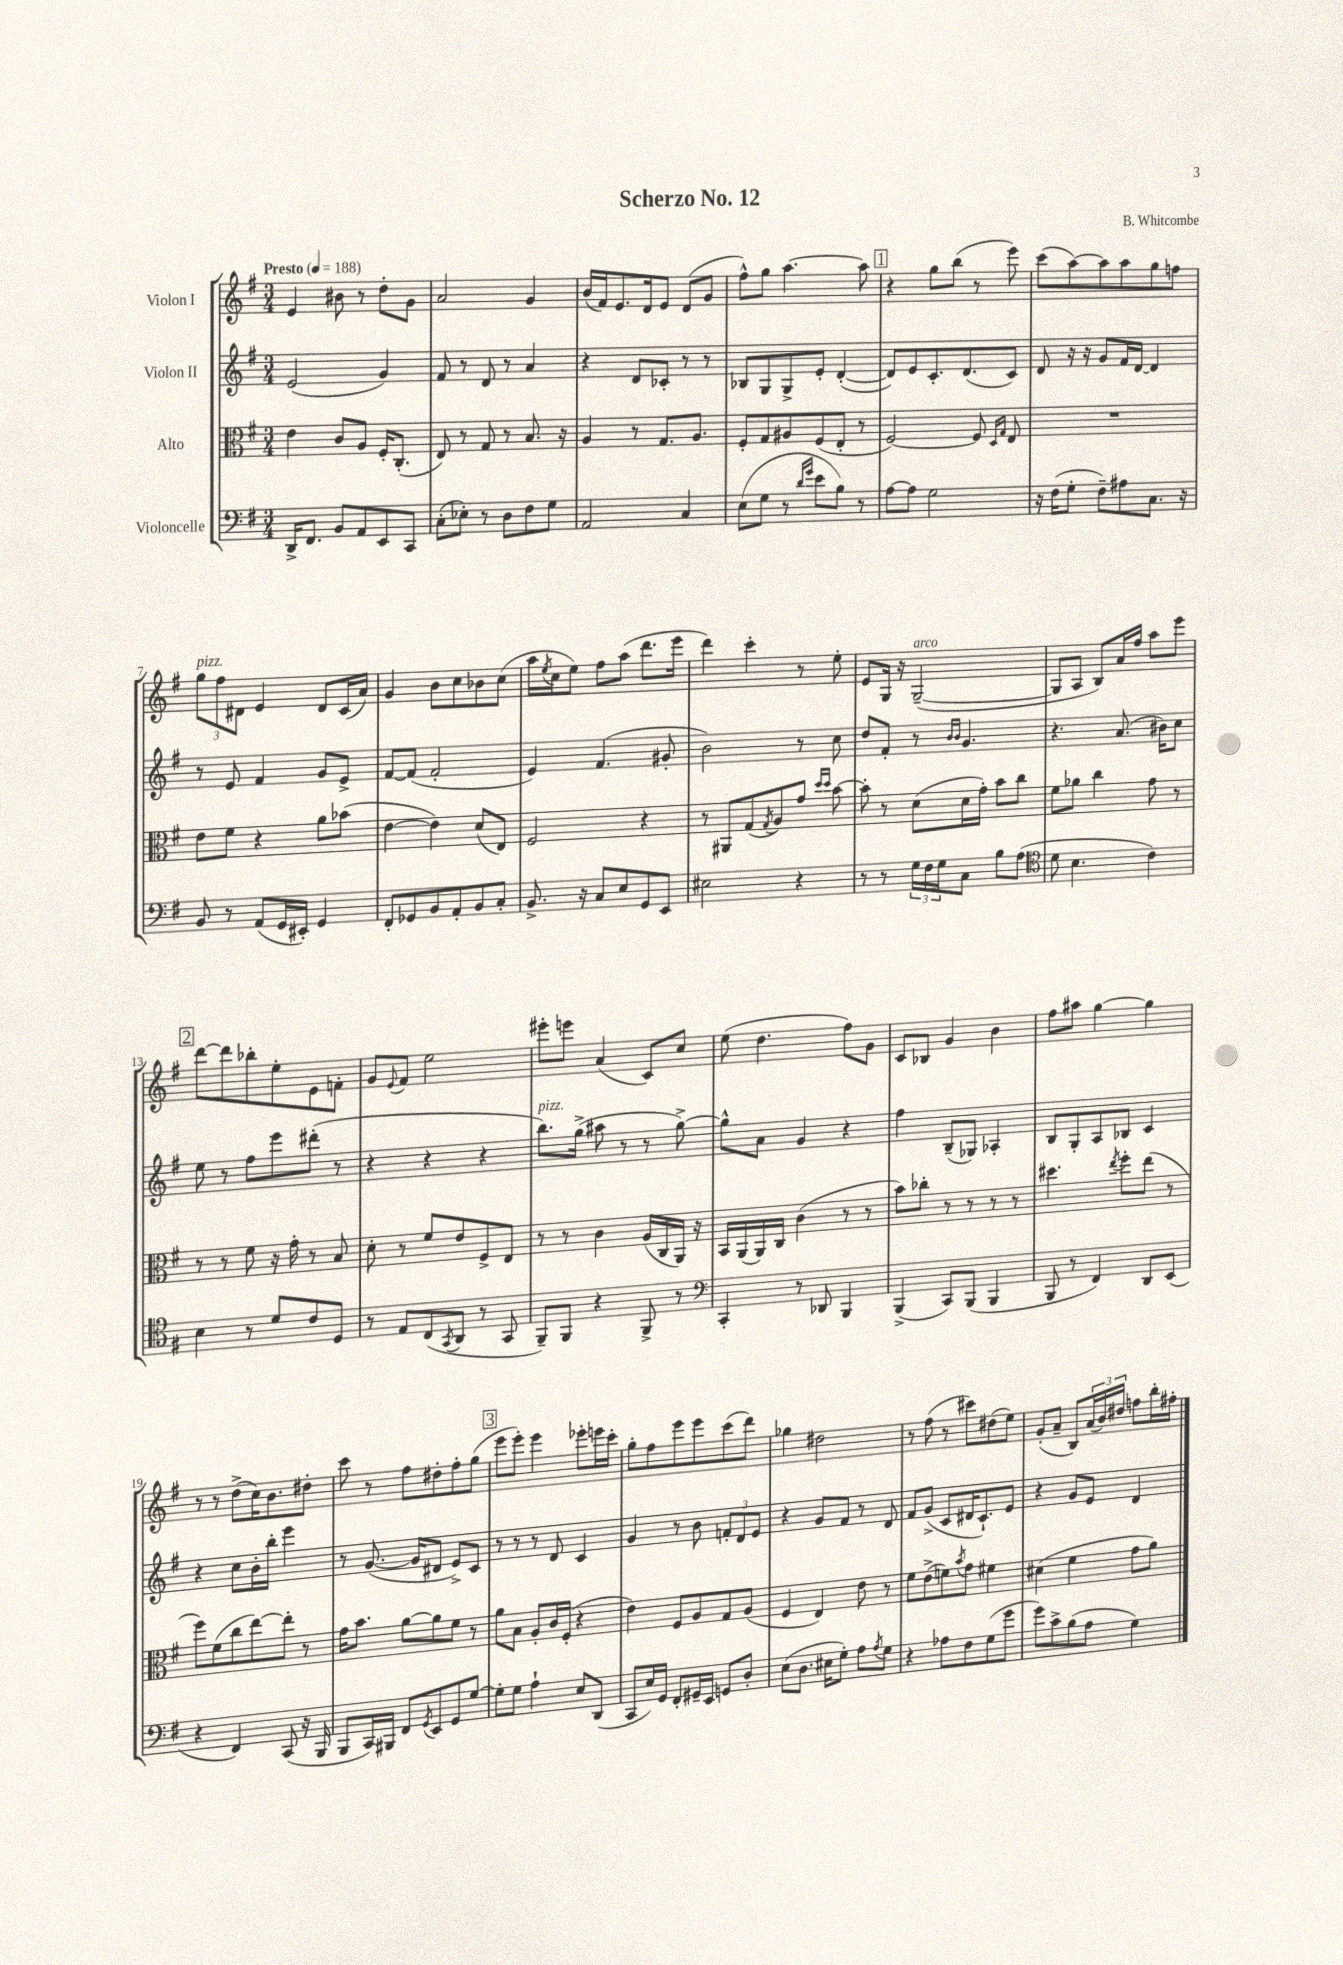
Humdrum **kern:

**kern	**kern	**kern	**kern
*part4	*part3	*part2	*part1
*staff4	*staff3	*staff2	*staff1
*I"Violoncelle	*I"Alto	*I"Violon II	*I"Violon I
*clefF4	*clefC3	*clefG2	*clefG2
*k[f#]	*k[f#]	*k[f#]	*k[f#]
*M3/4	*M3/4	*M3/4	*M3/4
*MM188	*MM188	*MM188	*MM188
=1	=1	=1	=1
!	!	!	!LO:TX:a:B:t=Presto
16DD^/KL	4e\	(2e/	4e/
8.FF#/J	.	.	.
8BB/L	8c/L	.	8b#X\
8AA/	8A/J	.	8r
8EE/	16F#'/KL	4g/)	8dd'\L
.	(8.C'/J	.	.
8CC/J	.	.	8g\J
=2	=2	=2	=2
(8C'\L	8E/)	8f#/	2a/
8E-X'\J)	8r	8r	.
8r	8G/	8d/	.
8D\L	8r	8r	.
8F#\	8.B/	4a/	4g/
8G\J	.	.	.
.	16r	.	.
=3	=3	=3	=3
2AA/	4A/	4r	(16b/LL
.	.	.	16f#/J)
.	.	.	8.e/
.	8r	8d/L	.
.	.	.	16d/k
.	8.G/L	8c-X'/J	8e/J
4C/	.	8r	(8d/L
.	8.A/J	.	.
.	.	8r	8g/J
=4	=4	=4	=4
(8E\L	8F#'/L	8B-X/L	8ff#^^\L)
8G\J	8G/	8G/	8gg\J
8r	8A#X/	8G^/	[4.aa\
16qqd/LL	.	.	.
16qqg/JJ	.	.	.
8e\L	(8F#/	8e'/J	.
8B\J)	8E'/J	([4d'/	.
8r	8r	.	8aa\]
!!LO:REH:place=s1:t=1
=5	=5	=5	=5
[8A\L	[2F#/)	8d/L])	4r
8A\J]	.	8e/	.
2G\	.	8.c'/	8gg\L
.	.	.	(8bb\J
.	.	(8.d/	.
.	8F#/]	.	8r
.	16qqD/LL	.	.
.	16qqG/JJ	.	.
.	8E/	8c/J)	8eee\)
=6	=6	=6	=6
16r	2.r	8d/	(8ccc\L
(16F#\KL	.	.	.
8G'\J	.	16r	[8aa\)
.	.	16r	.
8F#~\L)	.	8g/L	8aa\]
8A#X\	.	16f#/L	8aa\
.	.	[16d/JJ	.
8.C\J	.	4d/]	8gg\
.	.	.	8ffn\J
16r	.	.	.
!!LO:LB:g=z
=7	=7	=7	=7
!	!	!	!LO:TX:a:i:t=pizz.
8BB/	8e\L	8r	12gg\L
.	.	.	12ff#\
8r	8f#\J	8e/	.
.	.	.	12d#X\J
(8AA/L	4r	4f#/	4e/
16GG/L	.	.	.
16EE#X'/JJ)	.	.	.
4GG/	8a\L	8g/L	8d#/L
.	(8b-X\J	8e^/J	(16c/L
.	.	.	16a/JJ)
=8	=8	=8	=8
8FF#'/L	[4e\	[8f#/L	4g/
8GG-X/	.	(8f#/J]	.
8BB/	4e\])	2f#'/	8b\L
8AA'/	.	.	8cc\
8BB/	(8d/L	.	8b-X\
8C'/J	8E/J)	.	(8cc\J
=9	=9	=9	=9
8.BB^/	2F#/	4e/)	16aa\LL
.	.	.	8qee/
.	.	.	16cc\J
.	.	.	8ee\J)
16r	.	.	.
8C/L	.	(4.f#/	8ff#\L
8E/	.	.	(8aa\J
8GG/	4r	.	8.ddd\L
8EE/J	.	8g#X'/	.
.	.	.	16eee\Jk
=10	=10	=10	=10
2E#X\	8r	2b\)	4ddd\)
.	8AA#X/L	.	.
.	(8G/	.	4ccc'\
.	8qG/	.	.
.	8A/)	.	.
4r	8g/J	8r	8r
.	16qqdd/LL	.	.
.	16qqdd/JJ	.	.
.	[8b\	8cc\	8ee'\
=11	=11	=11	=11
8r	8b'\]	8dd/L	8e/L
8r	8r	8f#'/J	16G/Jk
.	.	.	16r
!	!	!	!LO:TX:a:i:t=arco
24G\LL	(8d\L	8r	([2G~/
24F#\	.	.	.
24G\J	.	.	.
.	.	16qqb/LL	.
.	.	16qqb/JJ	.
8C\J	16d\L	4.g/	.
.	16g'\JJ)	.	.
8B\L	8b\L	.	.
(8A\J	8cc\J	.	.
=12	=12	=12	=12
*clefC4	*	*	*
8d\	8f#\L	4.r	8G/L]
4.B\	8a-X\J	.	8A/J
.	4cc\	.	8B/L)
.	.	(8.a/	16a/L
.	.	.	16ff#/JJ
4c\)	8g\	.	8aa\L
.	.	16b#X\KL)	.
.	8r	8cc\J	8eee\J
!!LO:LB:g=z
!!LO:REH:place=s1:t=2
=13	=13	=13	=13
4B\	8r	8ee\	[8ddd\L
.	8r	8r	8ddd\]
8r	8f#\	8ff#\L	8bb-X'\
8d/L	16r	8eee\	8ee'\
.	16g'\	.	.
8c/	8r	(8ddd#X'\J	8e\
8D/J	8B/	8r	8fn'\J
=14	=14	=14	=14
8r	8d'\	4r	8g/L
.	.	.	8qqe/
8E/L	8r	.	8f#/J
(8C/	8f#/L	4r	2ee\
8qGG/	.	.	.
8AA/J	8e/	.	.
8r	8F#^/	4r	.
8GG/	8E/J	.	.
=15	=15	=15	=15
!	!	!LO:TX:a:i:t=pizz.	!
8FF#~/L)	8r	8.bb\L)	8eee#X'\L
8FF#/J	8r	.	8eeen\J
.	.	(16gg^\Jk	.
4r	4c\	8aa#X\	(4a/
.	.	8r	.
8FF#^/	(16A/LL	8r	8c/L)
.	16C/	.	.
8r	16AA/JJ)	[8gg^\)	8cc/J
.	16r	.	.
=16	=16	=16	=16
*clefF4	*	*	*
4CC'/	16BB/LL	8gg^^\L]	(8ee\
.	(16AA/	.	.
.	16AA/)	8a\J	4.dd\
.	16C/JJ	.	.
8r	(4c\	4g/	.
8DD-X/	.	.	.
4BBB/	8r	4r	8ff#\L)
.	8r	.	8g\J
=17	=17	=17	=17
(4BBB^/	8b\L)	4ff#\	8c/L
.	8cc-X'\J	.	8B-X/J
8CC/L)	8r	(8B~/L	4g/
(8BBB/J	8r	8G-X/J)	.
4BBB/	8r	4A-X'/	4b\
.	8r	.	.
=18	=18	=18	=18
8BBB/	4.dd#X\	8B/L	8ff#\L
8r	.	8G'/	8aa#X\J
4FF#/)	.	8A/	[4gg\
.	8qee/	.	.
.	8ff#'\L	8B-X/J	.
8DD/L	(8ee\J	4c/	4gg\]
(8EE/J	8r	.	.
!!LO:LB:g=z
=19	=19	=19	=19
4r	8ff#\L)	4r	8r
.	(8f#\	.	8r
4FF#/)	8cc\	8cc\L	(8dd^\L
.	[8ee\)	16b'\L	16cc\K)
.	.	16bb'\JJ	8.b\
(8CC/	8ee'\J]	4eee\	.
16r	8r	.	8dd#X'\J
16BBB/	.	.	.
=20	=20	=20	=20
8BBB/L	16g\KL	8r	8ccc\
.	8.b\J	.	.
16CC/L)	.	([8.g/	8r
16BBB#X/JJ	.	.	.
8FF#/L	[8a\L	.	8ff#\L
.	.	16g/KL]	.
8qGG/	.	.	.
8EE/	8a\]	8d#X/J	8dd#X'\
8GG/	8f#\J	8e^/L)	8ff#'\
[8G/J	8r	8c/J	(8gg\J
!!LO:REH:place=s1:t=3
=21	=21	=21	=21
8G'\L]	8a\L	8r	8eee\L
8G\J	8B\J	8r	8eee'\J)
4A`\	8A'/L	8r	4eee\
.	16c/L	8d/	.
.	(16F#'/JJ	.	.
8E/L	4r	4c/	8eee-X'\L
(8DD/J	.	.	16eeen\L
.	.	.	16ccc'\JJ
=22	=22	=22	=22
8CC/L	4e\)	4g/	8gg'\L
16E/L)	.	.	8ff#\
16GG/JJ	.	.	.
8FF#'/L	8F#/L	8r	8eee\
16GG#X~/L	8A/	8b\	8eee\
16EE/JJ	.	.	.
8GGn/L	8G/	12fn'/L	(8ccc\
.	.	12d/	.
8D'/J	(8A/J	.	8ddd\J)
.	.	12e/J	.
=23	=23	=23	=23
(8E\L	4F#/	4r	4gg-X\
8.D\J	.	.	.
.	4E/)	8g/L	2dd#X\
16E#X\KL	.	.	.
8G'\J)	.	8f#/J	.
8A\L	8e\	8r	.
8qA/	.	.	.
8G\J	8r	8d/	.
=24	=24	=24	=24
4r	8f#\L	8f#/L	8r
.	(8e^\	(8g^/J	(8ff#\
8A-X\L	8fn\)	8c/L	8r
.	8qb/	.	.
8F#\	8g\J	16d#X/K	8ccc#X\L)
.	.	8.c`/)	.
(8G\	4f#X\	.	(8dd#X\
8g\J	.	8e/J	8ee\J)
=25	=25	=25	=25
8g\L)	(4d#X\	4r	(8g'/L
8c^\	.	.	8a~/J
(8B\	4f#\	8g/L	8B/L)
8A\J	.	8e/J	(24a/L
.	.	.	24b/)
.	.	.	24dd#X/JJ
4G\)	8g\L	4d/	8ffn\L
.	8a\J)	.	16bb'\L
.	.	.	16ff#X'\JJ
==	==	==	==
*-	*-	*-	*-
